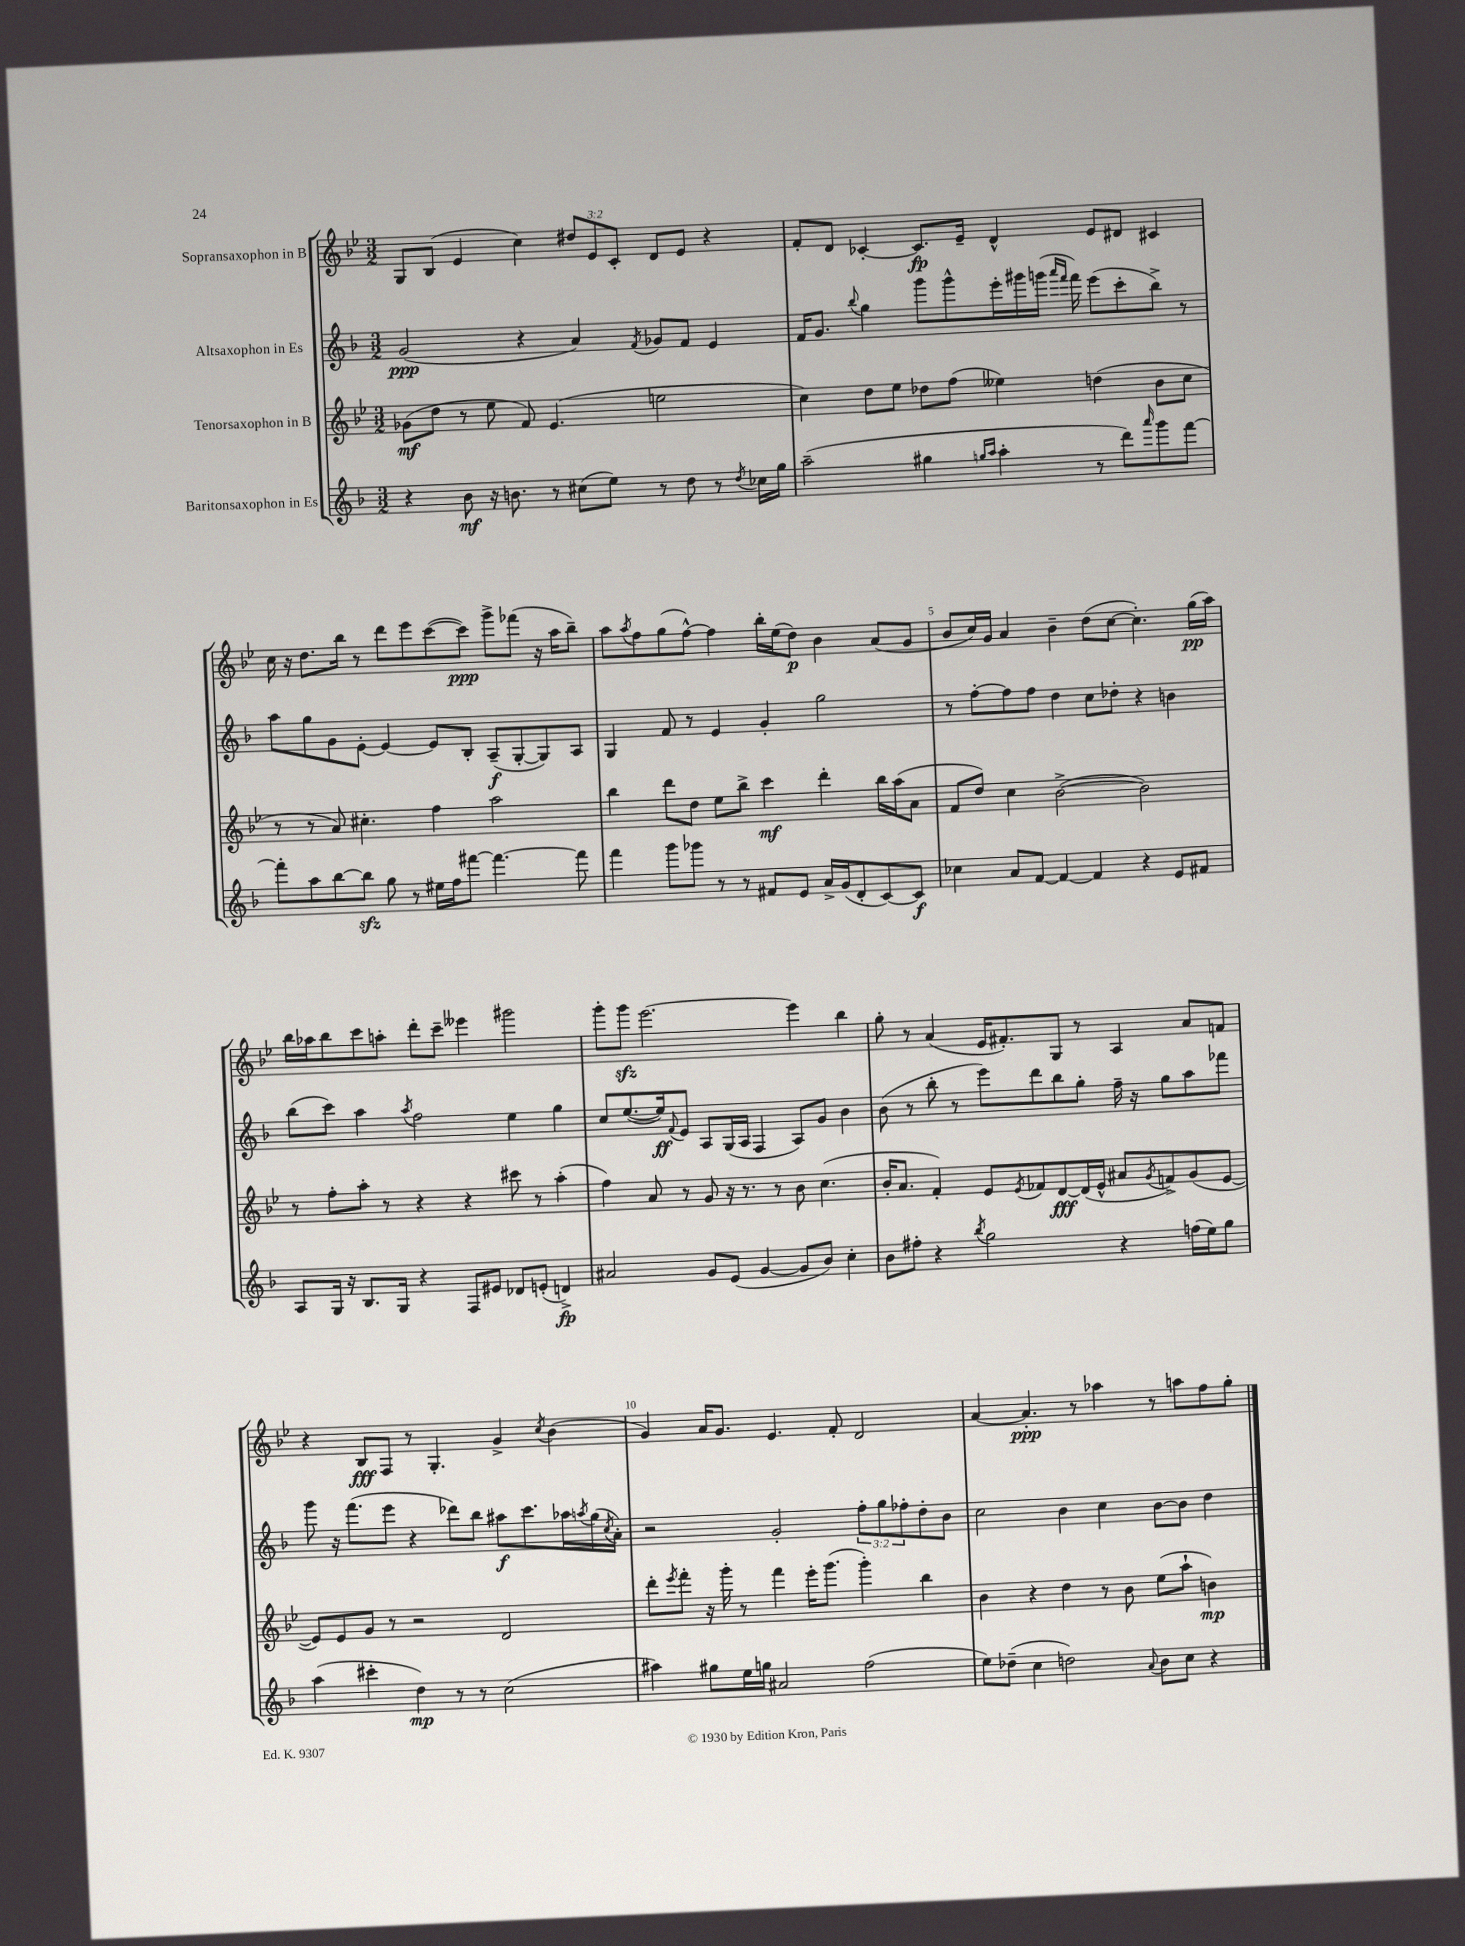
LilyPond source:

<<
\new StaffGroup <<
\new Staff = "s0" \with { instrumentName = "Sopransaxophon in B" } {
    \clef treble \key bes \major \numericTimeSignature \time 3/2 \override Staff.TupletNumber.text = #tuplet-number::calc-fraction-text
    g8 bes8( ees'4 c''4) \tuplet 3/2 { dis''8 ees'8 c'8-. } d'8 ees'8 r4 |
    f'8-. d'8 ces'4~-. ces'8.\fp ees'16-- d'4-^ ees'8 dis'8 cis'4 |
    c''16 r16 d''8. bes''16 r8 d'''8 ees'''8 c'''8~( c'''8\ppp) g'''8-> fes'''8( r16 a''16 bes''8--) |
    a''8 \acciaccatura { a''8 } f''8 g''8( f''8~-^) f''4 bes''16-. ees''16( d''8\p) bes'4 a'8( g'8 |
    bes'8 c''16) g'16 a'4 bes'4-- d''8( c''8~ c''4.-.) g''16\pp( a''16) |
    bes''16 aes''16 bes''8 c'''8 a''8-. d'''8-. c'''8-- eeses'''4 gis'''2 |
    g'''8-. g'''8\sfz ees'''2.~ ees'''4 bes''4 |
    g''8-. r8 a'4( ees'16 fis'8.-.) g8 r8 a4 a'8 f'8 |
    r4 bes8\fff f8 r8 g4.-. g'4-> \acciaccatura { c''8 } bes'4( |
    g'4) a'16 g'8. ees'4. f'8-. d'2 |
    a'4~ a'4.-.\ppp r8 aes''4 r8 a''8 f''8 g''8-. \bar "|." |
}
\new Staff = "s1" \with { instrumentName = "Altsaxophon in Es" } {
    \clef treble \key f \major \numericTimeSignature \time 3/2 \override Staff.TupletNumber.text = #tuplet-number::calc-fraction-text
    g'2\ppp( r4 a'4) \acciaccatura { f'8 } ges'8 f'8 e'4 |
    f'16 g'8. \appoggiatura { bes''8 } g''4 g'''8 g'''8-^ e'''16-. gis'''16 g'''16( \grace { a'''16 f'''16 } f'''16) e'''8( c'''8-. bes''8->) r8 |
    a''8 g''8 g'8 e'8~-. e'4~ e'8 bes8-. a8--\f( g8~-. g8) a8 |
    g4 f'8 r8 e'4 g'4-. g''2 |
    r8 f''8~-. f''8 f''8 d''4 c''8 des''8-. r4 b'4 |
    bes''8( c'''8) a''4 \acciaccatura { a''8 } f''2 e''4 g''4 |
    c''8 e''8.~( e''16\ff) \appoggiatura { f'8 } e'8 a8 g16( a16 f4 a8) g'8 bes'4 |
    bes'8( r8 bes''8-. r8 e'''8) d'''8 bes''8 g''8-. f''16-- r16 g''8 a''8 fes'''8 |
    g'''8 r16 f'''8.( e'''8 r4 des'''8) bes''8 ais''8\f c'''8. aes''16 \acciaccatura { a''8 } g''16( \acciaccatura { c''8 } a'16-.) |
    r2 g'2-. \tuplet 3/2 { f''8-. g''8 fes''8-. } d''8-. bes'8 |
    c''2 bes'4 c''4 bes'8~ bes'8 d''4 \bar "|." |
}
\new Staff = "s2" \with { instrumentName = "Tenorsaxophon in B" } {
    \clef treble \key bes \major \numericTimeSignature \time 3/2
    ges'8\mf( d''8 r8 ees''8 f'8) ees'4.( e''2 |
    c''4) d''8 ees''8 des''8 f''8( eeses''4) d''4( bes'8 c''8 |
    r8 r8 a'8) cis''4.-. f''4 a''2 |
    bes''4 d'''8 d''8 ees''8 bes''8-> c'''4\mf d'''4-. bes''16 a''16( a'8 |
    f'8 d''8) c''4 bes'2~->( bes'2) |
    r8 f''8-. a''8-. r8 r4 r4 cis'''8 r8 a''4-.( |
    f''4) a'8 r8 g'8 r16 r8. r8 bes'8 c''4.( |
    bes'16-. a'8. f'4-.) ees'8 \acciaccatura { ees'8 } fes'8 d'8~\fff d'16( ees'16-^ ais'8 \acciaccatura { g'8 } f'8->) g'8( ees'8~ |
    ees'8) ees'8 g'8 r8 r2 d'2 |
    d'''8-. \acciaccatura { ees'''8 } f'''8-. r16 g'''16-. r8 f'''4 ees'''16-. g'''8.( g'''4-.) bes''4 |
    bes'4 r4 d''4 r8 bes'8 ees''8( a''8-! b'4\mp) \bar "|." |
}
\new Staff = "s3" \with { instrumentName = "Baritonsaxophon in Es" } {
    \clef treble \key f \major \numericTimeSignature \time 3/2
    r4 bes'8\mf r16 b'8. r8 cis''8( e''8) r8 d''8 r8 \acciaccatura { d''8 } ces''16 g''16 |
    a''2--( gis''4 \grace { g''16 a''16 } a''4-. r8 d'''8) \grace { a'''16 } g'''8 f'''8~ |
    f'''8-. a''8 bes''8~ bes''8\sfz g''8 r8 eis''16 f''16 fis'''8~ fis'''4.~ fis'''8 |
    f'''4 g'''8 ges'''8 r8 r8 fis'8 e'8 a'16-> g'16( d'8-. c'8~) c'8\f |
    ces''4 a'8 f'8~ f'4~ f'4 r4 e'8 fis'8 |
    a8 g16 r16 bes8. g16 r4 f8 eis'8 des'8 e'8-.( d'4->\fp) |
    ais'2 g'8 e'8( g'4~ g'8 bes'8) c''4-. |
    bes'8 fis''8-. r4 \acciaccatura { bes''8 } g''2 r4 f''16( e''16) g''8 |
    a''4( cis'''4-. d''4\mp) r8 r8 c''2( |
    ais''4) gis''8 e''16 g''16 ais'2 f''2( |
    e''8) des''8--( c''4 d''2) \appoggiatura { a'8 } bes'8 c''8 r4 \bar "|." |
}
>>
>>
\layout { \context { \Score \override BarNumber.break-visibility = ##(#f #t #t) barNumberVisibility = #(every-nth-bar-number-visible 5) } }
